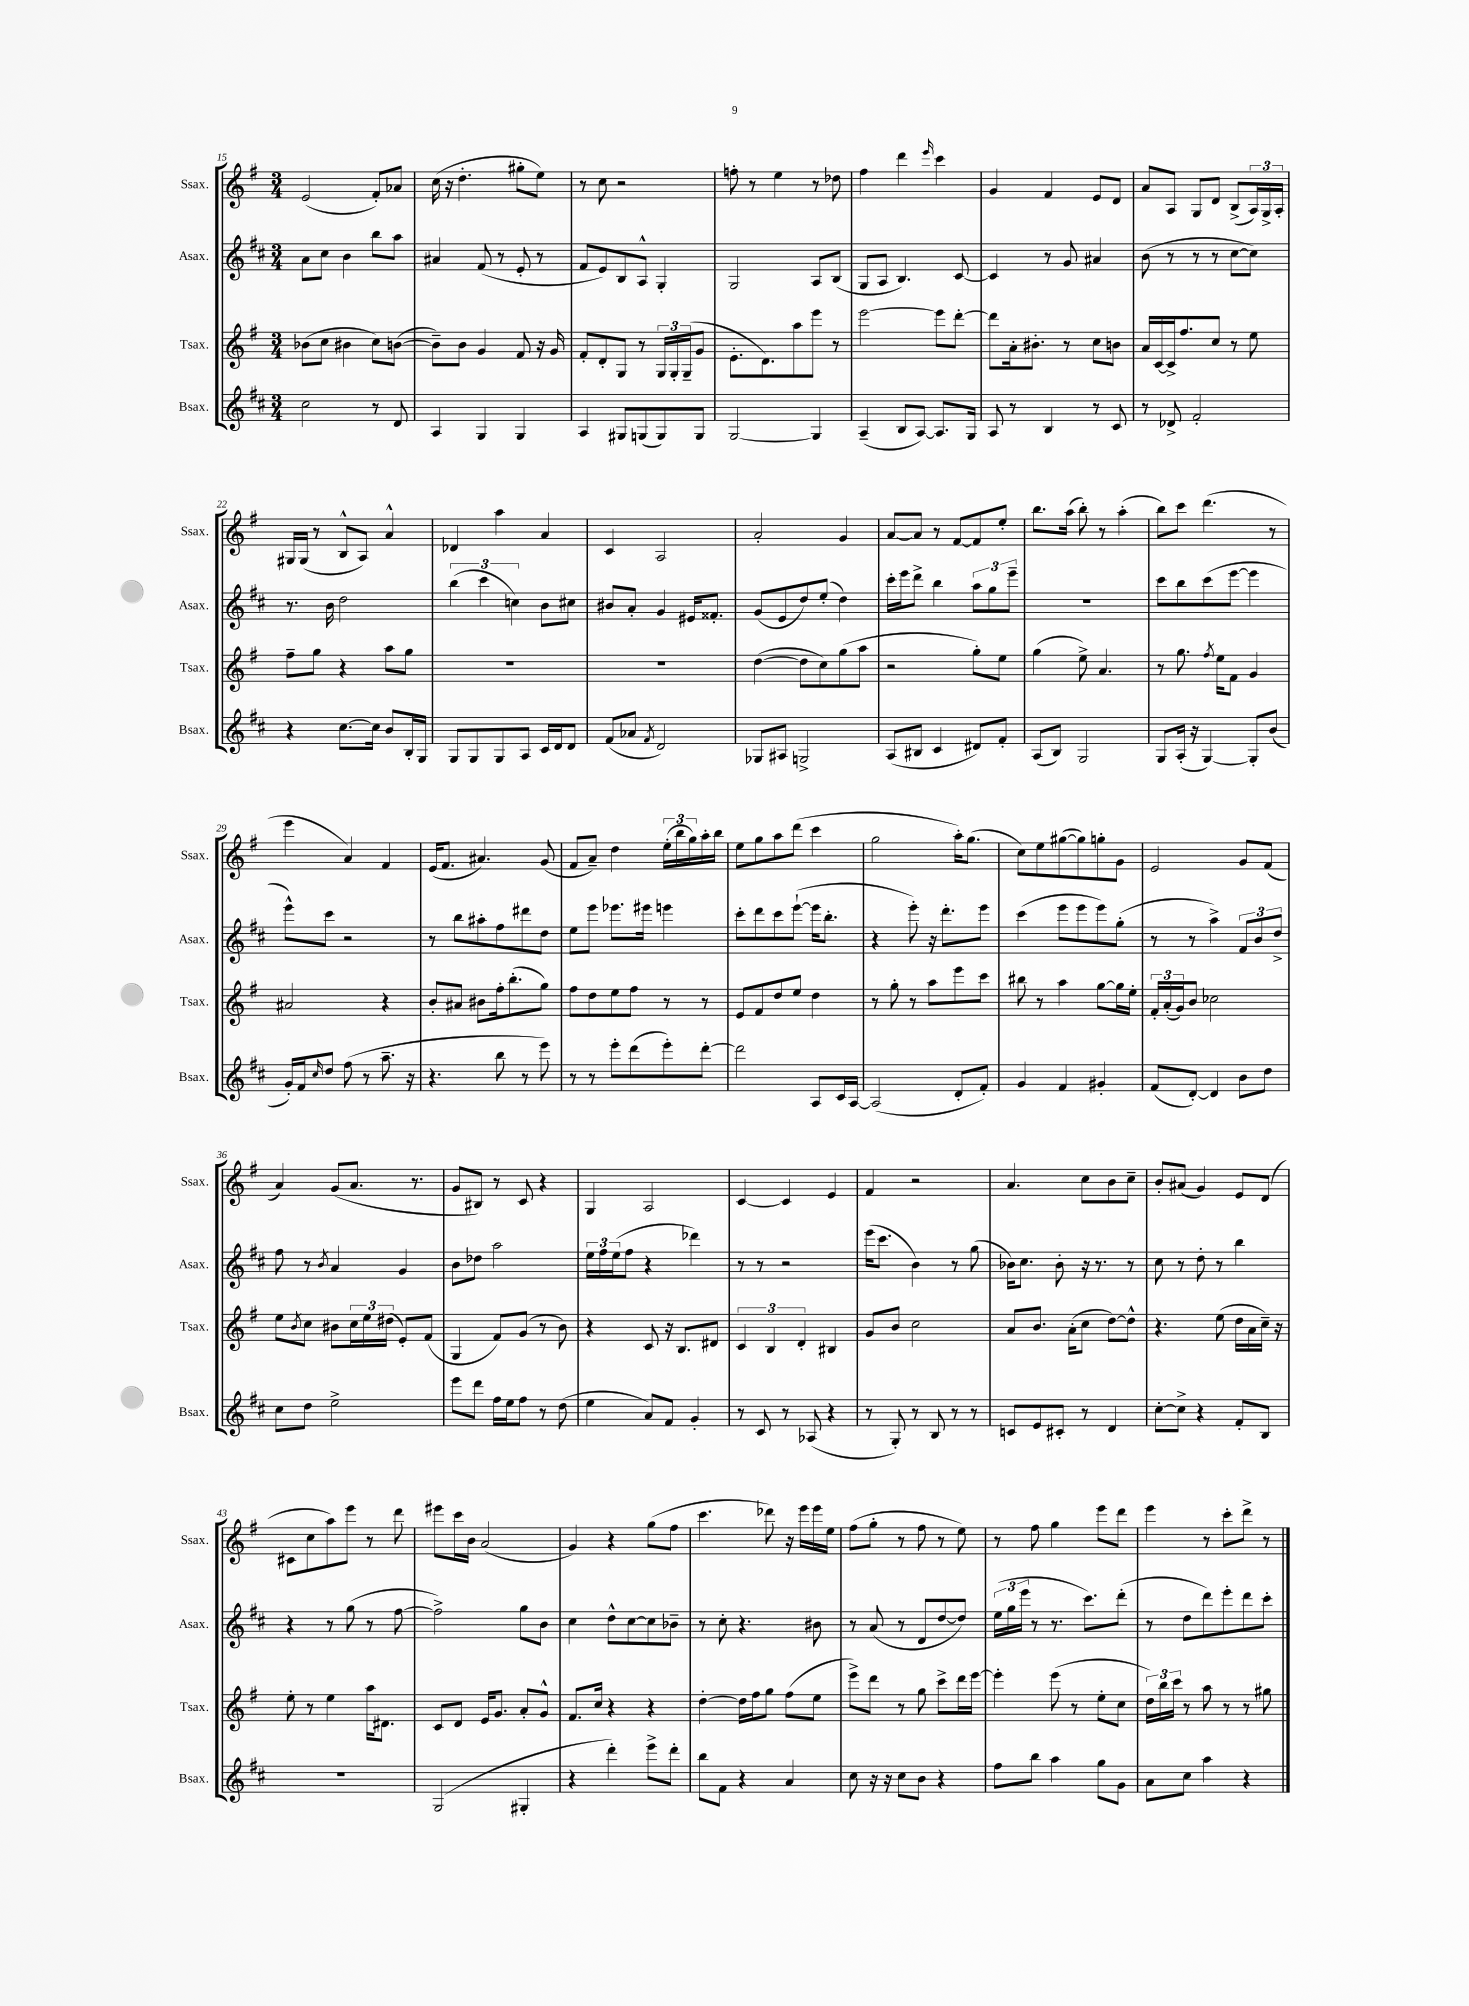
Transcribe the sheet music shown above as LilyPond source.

<<
\new StaffGroup <<
\new Staff = "s0" \with { instrumentName = "Ssax." shortInstrumentName = "Ssax." } {
    \clef treble \key g \major \numericTimeSignature \time 3/4
    e'2( fis'8-.) aes'8 |
    c''16( r16 d''4.-. gis''8-. e''8) |
    r8 c''8 r2 |
    f''8-. r8 e''4 r8 des''8 |
    fis''4 d'''4 \grace { e'''16 } c'''4 |
    g'4 fis'4 e'8 d'8 |
    a'8 a8 g8 d'8 b8->( \tuplet 3/2 { a16) g16-> a16-. } |
    gis16 gis16( r8 b8-^ a8) a'4-^ |
    des'4 a''4 a'4 |
    c'4 a2 |
    a'2-. g'4 |
    a'8~ a'8 r8 fis'8~ fis'8 e''8-. |
    b''8. a''16( b''8-.) r8 a''4-.( |
    b''8) c'''8 d'''4.( r8 |
    e'''4 a'4) fis'4 |
    e'16( fis'8. ais'4.) g'8( |
    fis'8 a'8--) d''4 \tuplet 3/2 { e''16-.( b''16 g''16) } a''16-. b''16 |
    e''8 g''8 a''8 d'''8( c'''4 |
    g''2 a''16-.) g''8.( |
    c''8) e''8 gis''8~( gis''8) g''8-. g'8 |
    e'2 g'8 fis'8( |
    a'4) g'8( a'8. r8. |
    g'8 bis8) r8 c'8 r4 |
    g4 a2 |
    c'4~ c'4 e'4 |
    fis'4 r2 |
    a'4. c''8 b'8 c''8-- |
    b'8-. ais'8( g'4) e'8 d'8( |
    cis'8 c''8 a''8) e'''8 r8 d'''8 |
    eis'''8 c'''16 b'16 a'2( |
    g'4) r4 g''8( fis''8 |
    c'''4. des'''8) r16 e'''16 e'''16 e''16 |
    fis''8( g''8-. r8 fis''8 r8 e''8) |
    r8 fis''8 g''4 e'''8 d'''8 |
    e'''4 r8 c'''8-. d'''8-> r8 \bar "|." |
}
\new Staff = "s1" \with { instrumentName = "Asax." shortInstrumentName = "Asax." } {
    \clef treble \key d \major \numericTimeSignature \time 3/4
    a'8 cis''8 b'4 b''8 a''8 |
    ais'4 fis'8( r8 e'8-. r8 |
    fis'8 e'8) b8 a8-^ g4-. |
    g2 a8 b8( |
    g8 a8 b4.) cis'8~ |
    cis'4 r8 g'8 ais'4 |
    b'8( r8 r8 r8 cis''8~ cis''8) |
    r8. b'16 d''2 |
    \tuplet 3/2 { b''4( cis'''4 c''4) } b'8 cis''8 |
    bis'8 a'8-. g'4 eis'16 fisis'8.-. |
    g'8( e'8 d''8) e''8-.( d''4) |
    cis'''16-. e'''16 d'''8-> b''4 \tuplet 3/2 { a''8 g''8 e'''8-- } |
    R2. |
    cis'''8 b''8 cis'''8( e'''8~ e'''4 |
    e'''8-^) cis'''8 r2 |
    r8 b''8 ais''8-. fis''8 dis'''8 d''8 |
    e''8 e'''8 ees'''8. eis'''16 e'''4 |
    cis'''8-. d'''8 cis'''8 e'''8~-!( e'''16 b''8.-. |
    r4 e'''8-.) r16 d'''8.-. e'''8 |
    cis'''4( e'''8 e'''8 e'''8) g''8-.( |
    r8 r8 a''4->) \tuplet 3/2 { fis'8 b'8 d''8-> } |
    fis''8 r8 \acciaccatura { b'8 } a'4 g'4 |
    b'8 des''8 a''2 |
    \tuplet 3/2 { e''16 fis''16 e''16( } fis''8 r4 des'''4) |
    r8 r8 r2 |
    e'''16( cis'''8. b'4) r8 g''8( |
    bes'16) cis''8. bes'8-. r16 r8. r8 |
    cis''8 r8 d''8-. r8 b''4 |
    r4 r8 g''8( r8 fis''8~ |
    fis''2->) g''8 b'8 |
    cis''4 d''8-^ cis''8~ cis''8 bes'8-- |
    r8 cis''8-. r4. bis'8 |
    r8 a'8( r8 d'8 d''8~ d''8) |
    \tuplet 3/2 { e''16( g''16 e'''16 } r8 r8. cis'''8.) d'''8-.( |
    r8 d''8 d'''8) e'''8-. d'''8 cis'''8-. \bar "|." |
}
\new Staff = "s2" \with { instrumentName = "Tsax." shortInstrumentName = "Tsax." } {
    \clef treble \key g \major \numericTimeSignature \time 3/4
    bes'8( c''8 bis'4 c''8) b'8~( |
    b'8--) b'8 g'4 fis'8 r16 g'16 |
    fis'8-. d'8-. g8 r8 \tuplet 3/2 { g16 g16-. g16--( } g'8 |
    e'8.-. d'8.) a''8 e'''8 r8 |
    e'''2~ e'''8 d'''8~-. |
    d'''8 a'16-. bis'8.-. r8 c''8 b'8 |
    a'16 c'16~ c'16-> fis''8. c''8 r8 e''8 |
    fis''8-- g''8 r4 a''8 g''8 |
    R2. |
    R2. |
    d''4~( d''8 c''8) g''8( a''8 |
    r2 g''8-.) e''8 |
    g''4( e''8->) a'4. |
    r8 g''8. \acciaccatura { fis''8 } e''16 fis'8 g'4 |
    ais'2 r4 |
    b'8-. ais'8 bis'8 fis''16-. b''8.-.( g''8) |
    fis''8 d''8 e''8 fis''8 r8 r8 |
    e'8 fis'8 d''8 e''8 d''4 |
    r8 g''8-. r8 a''8 e'''8 c'''8 |
    bis''8 r8 a''4 g''8~ g''16 e''16-. |
    \tuplet 3/2 { fis'16-. a'16-.( g'16) } b'8 ces''2 |
    e''8 \acciaccatura { b'8 } c''8 bis'8 \tuplet 3/2 { c''16 e''16 dis''16( } e'8-.) fis'8( |
    g4 fis'8) g'8( r8 b'8) |
    r4 c'8 r16 b8. dis'8 |
    \tuplet 3/2 { c'4 b4 d'4-. } bis4 |
    g'8 b'8 c''2 |
    a'8 b'8. a'16-.( c''8 d''8~) d''8-^ |
    r4. e''8( d''16 a'16 c''16--) r16 |
    e''8-. r8 e''4 a''16 dis'8. |
    c'8 d'8 e'16 g'8. a'8-. g'8-^ |
    fis'8. c''16 r4 r4 |
    d''4~-. d''16 fis''16 g''8 fis''8( e''8 |
    e'''8->) d'''8 r8 g''8 c'''8-> d'''16 e'''16~ |
    e'''4-. e'''8( r8 e''8-. c''8 |
    \tuplet 3/2 { d''16) b''16 c'''16 } r8 a''8 r8 r8 gis''8 \bar "|." |
}
\new Staff = "s3" \with { instrumentName = "Bsax." shortInstrumentName = "Bsax." } {
    \clef treble \key d \major \numericTimeSignature \time 3/4
    cis''2 r8 d'8 |
    a4 g4 g4 |
    a4 gis8 g8( g8) g8 |
    g2~ g4 |
    a4--( b8 a8~) a8. g16 |
    a8 r8 b4 r8 cis'8 |
    r8 des'8-> fis'2-. |
    r4 cis''8.~ cis''16 b'8 b16-. g16 |
    g8 g8 g8 a8 cis'16 d'16 d'8 |
    fis'8( aes'8 \acciaccatura { fis'8 } d'2) |
    ges8 ais8 g2-> |
    a8( bis8 cis'4 dis'8) fis'8-. |
    a8( b8) g2 |
    g8 a16-.( r16 g4~) g8-. b'8( |
    g'16-.) fis'16 \grace { cis''16 } d''8 fis''8( r8 a''8.-- r16 |
    r4. b''8 r8 e'''8) |
    r8 r8 e'''8-. d'''8( e'''8-.) d'''8~-. |
    d'''2 a8 cis'16 a16~ |
    a2( d'8-. fis'8-.) |
    g'4 fis'4 gis'4-. |
    fis'8( d'8~-.) d'4 b'8 d''8 |
    cis''8 d''8 e''2-> |
    e'''8 d'''8 fis''16 e''16 fis''8 r8 d''8( |
    e''4 a'8) fis'8 g'4-. |
    r8 cis'8 r8 aes8( r4 |
    r8 g8-.) r8 b8 r8 r8 |
    c'8 e'8 cis'8-. r8 d'4 |
    cis''8~-. cis''8-> r4 fis'8-. b8 |
    R2. |
    g2( gis4-. |
    r4 d'''4-.) e'''8-> d'''8-. |
    b''8 fis'8 r4 a'4 |
    cis''8 r16 r16 cis''8 b'8 r4 |
    fis''8 b''8 a''4 g''8 g'8 |
    a'8 cis''8 a''4 r4 \bar "|." |
}
>>
>>
\layout { \context { \Score currentBarNumber = #15 } }
